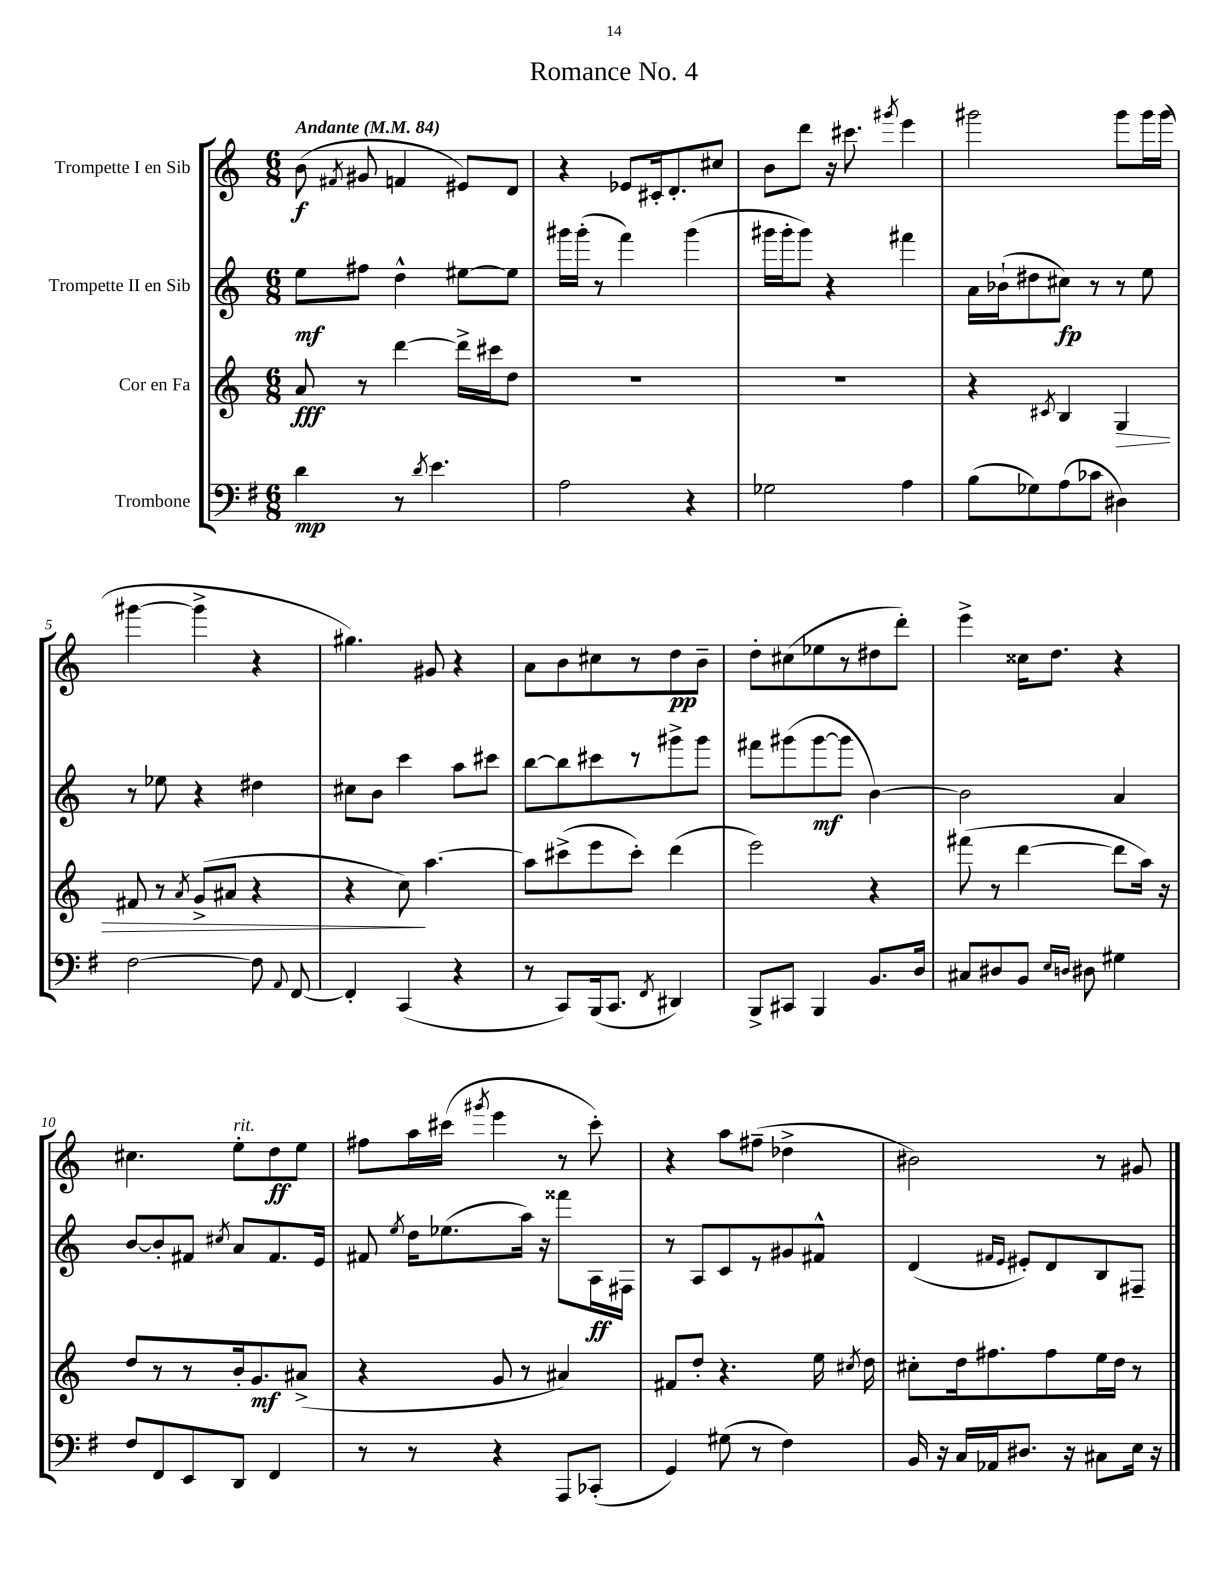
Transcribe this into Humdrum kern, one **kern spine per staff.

**kern	**kern	**kern	**kern
*staff4	*staff3	*staff2	*staff1
*clefF4	*clefG2	*clefG2	*clefG2
*k[f#]	*k[]	*k[]	*k[]
*M6/8	*M6/8	*M6/8	*M6/8
*MM84	*MM84	*MM84	*MM84
4d	8a	8ee	(8b
.	.	.	8qf#
.	8r	8ff#	8g#
8r	[4ddd	4dd^^	4f
8qd	.	.	.
4.e	.	.	.
.	16ddd^]	[8ee#	8e#)
.	16ccc#	.	.
.	8dd	8ee#]	8d
=	=	=	=
2A	2.r	16ggg#	4r
.	.	(16ggg#'	.
.	.	8r	.
.	.	4fff)	8e-
.	.	.	16c#'
.	.	.	8.d'
4r	.	(4ggg#	.
.	.	.	8cc#
=	=	=	=
2G-	2.r	16ggg#	8b
.	.	16ggg#'	.
.	.	8ggg#)	8ddd
.	.	4r	16r
.	.	.	8.ccc#
.	.	.	8qggg#
4A	.	4fff#	4eee
=	=	=	=
(8B	4r	16a	2ggg#
.	.	(16b-`	.
8G-)	.	8dd#	.
.	8qc#	.	.
(8A	4B	8cc#)	.
8c-	.	8r	.
4D#)	4G	8r	8ggg#
.	.	8ee	16ggg#
.	.	.	(16ggg#
=	=	=	=
[2F#	8f#	8r	[4ggg#
.	8r	8ee-	.
.	8qa	.	.
.	(8g^	4r	4ggg#^]
.	8a#	.	.
8F#]	4r	4dd#	4r
8qqAA	.	.	.
[8FF#	.	.	.
=	=	=	=
4FF#']	4r	8cc#	4.gg#)
.	.	8b	.
(4CC	8cc)	4ccc	.
.	[4.aa	.	8g#
4r	.	8aa	4r
.	.	8ccc#	.
=	=	=	=
8r	8aa]	[8bb	8a
8CC)	(8ccc#^	8bb]	8b
(16BBB	8eee	8ccc#	8cc#
8.CC	.	.	.
.	8ccc#')	8r	8r
8qFF#	.	.	.
4DD#)	(4ddd	8ggg#^	8dd
.	.	8ggg#	8b~
=	=	=	=
8BBB^	2eee)	8fff#	8dd'
8CC#	.	(8ggg#	(8cc#
4BBB	.	[8ggg#	8ee-
.	.	8ggg#]	8r
8.BB	4r	[4b)	8dd#
.	.	.	8ddd')
16D	.	.	.
=	=	=	=
8C#	(8fff#	2b]	4eee^
8D#	8r	.	.
8BB	[4ddd	.	16cc##
.	.	.	8.dd
16qqE	.	.	.
16qqD	.	.	.
8D#	.	.	.
4G#	8ddd]	4a	4r
.	16aa)	.	.
.	16r	.	.
=	=	=	=
8F#	8dd	[8b	4.cc#
8FF#	8r	8b']	.
8EE	8r	8f#	.
.	.	8qcc#	.
8DD	16b'	8a	8ee'
.	8.g	.	.
4FF#	.	8.f#	8dd
.	(8a#^	.	8ee
.	.	16e	.
=	=	=	=
8r	4r	8f#	8ff#
.	.	8qee	.
8r	.	16dd	16aa
.	.	(8.ee-	(16ccc#
.	.	.	8qggg#
4r	8g	.	4eee
.	8r	16aa)	.
.	.	16r	.
8AAA	4a#)	8fff##	8r
(8CC-'	.	16A	8ccc#')
.	.	16F#	.
=	=	=	=
4GG)	8f#	8r	4r
.	8dd'	8A	.
(8G#	4.r	8c	8aa
8r	.	8r	(8ff#~
4F#)	.	8g#	4dd-^
.	16ee	8f#^^	.
.	8qcc#	.	.
.	16dd	.	.
=	=	=	=
16BB	8cc#'	(4d	2b#)
16r	.	.	.
16C	16dd	.	.
16AA-	8.ff#	.	.
.	.	16qqf#	.
.	.	16qqe	.
8.D#	.	8e#')	.
.	8ff#	8d	.
16r	.	.	.
8C#	16ee	8B	8r
.	16dd	.	.
16E	8r	8F#~	8g#
16r	.	.	.
==	==	==	==
*-	*-	*-	*-
